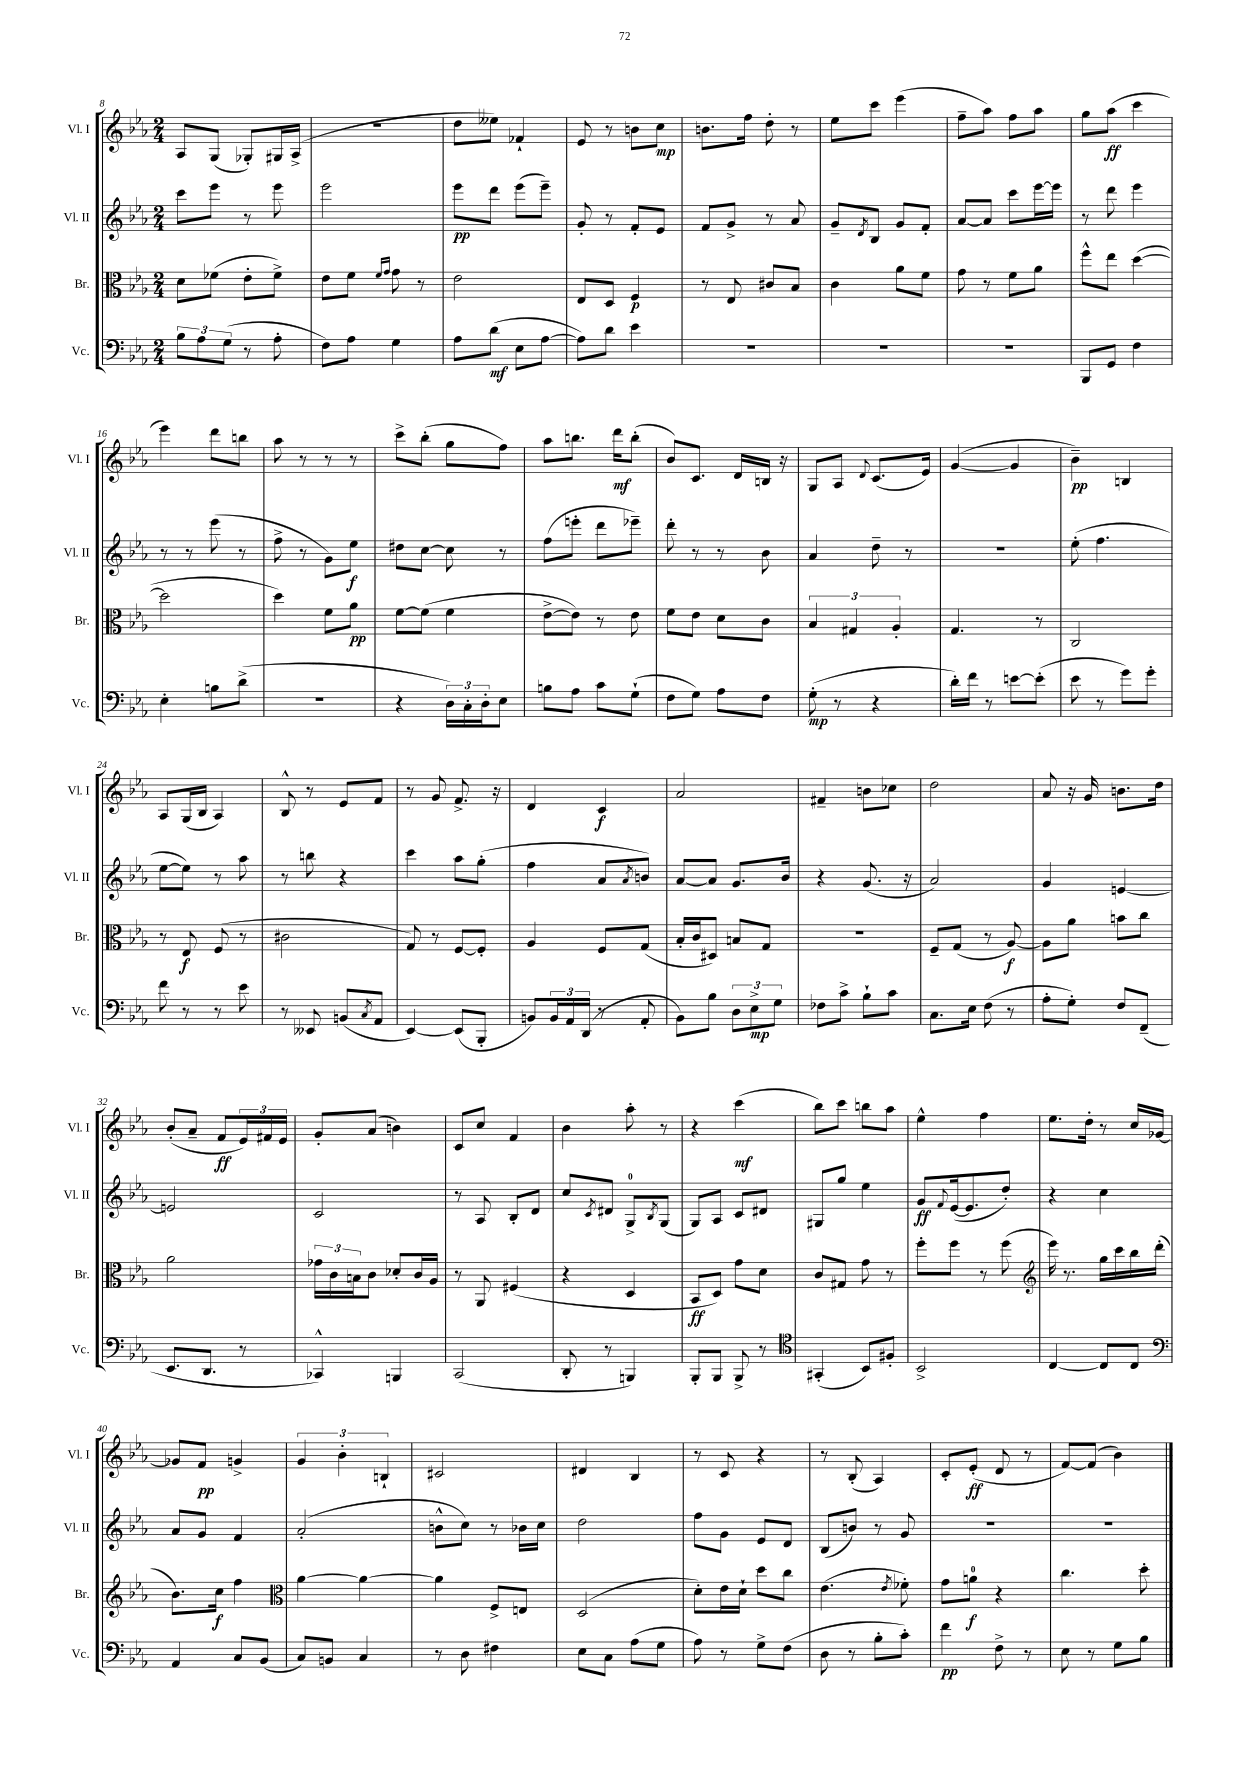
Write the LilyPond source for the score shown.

<<
\new StaffGroup <<
\new Staff = "s0" \with { instrumentName = "Vl. I" shortInstrumentName = "Vl. I" } {
    \clef treble \key ees \major \numericTimeSignature \time 2/4
    aes8 g8( ges8-.) gis16 aes16->( |
    r2 |
    d''8 eeses''8) fes'4-! |
    ees'8 r8 b'8 c''8\mp |
    b'8. f''16 d''8-. r8 |
    ees''8 c'''8 ees'''4( |
    f''8-- aes''8) f''8 aes''8 |
    g''8 aes''8\ff( c'''4 |
    ees'''4) d'''8 b''8 |
    aes''8 r8 r8 r8 |
    c'''8-> bes''8-.( g''8 f''8) |
    aes''8 b''8. d'''16\mf b''8-.( |
    bes'8) c'8. d'16 b16 r16 |
    g8 aes8 \appoggiatura { d'8 } c'8.( ees'16) |
    g'4~( g'4 |
    bes'4--\pp) b4 |
    aes8 g16( bes16 aes4) |
    bes8-^ r8 ees'8 f'8 |
    r8 g'8 f'8.-> r16 |
    d'4 c'4\f |
    aes'2 |
    fis'4-- b'8 ces''8 |
    d''2 |
    aes'8 r16 g'16 b'8. d''16 |
    bes'8-.( aes'8-- f'8\ff \tuplet 3/2 { ees'16) fis'16 ees'16 } |
    g'8-. aes'8( b'4) |
    c'8 c''8 f'4 |
    bes'4 aes''8-. r8 |
    r4 c'''4\mf( |
    bes''8) c'''8 b''8 aes''8 |
    ees''4-^ f''4 |
    ees''8. d''16-. r8 c''16 ges'16~ |
    ges'8 f'8\pp g'4-> |
    \tuplet 3/2 { g'4 bes'4-. b4-! } |
    cis'2 |
    dis'4 bes4 |
    r8 c'8 r4 |
    r8 bes8-.( aes4) |
    c'8-. ees'8-.\ff( d'8 r8 |
    f'8~) f'8( bes'4) \bar "|." |
}
\new Staff = "s1" \with { instrumentName = "Vl. II" shortInstrumentName = "Vl. II" } {
    \clef treble \key ees \major \numericTimeSignature \time 2/4
    c'''8 ees'''8 r8 ees'''8 |
    ees'''2 |
    ees'''8\pp d'''8 ees'''8( ees'''8--) |
    g'8-. r8 f'8-. ees'8 |
    f'8 g'8-> r8 aes'8 |
    g'8-- \acciaccatura { d'8 } bes8 g'8 f'8-. |
    aes'8~ aes'8 c'''8 ees'''16~ ees'''16 |
    r8 d'''8 ees'''4 |
    r8 r8 ees'''8( r8 |
    f''8-> r8 g'8) ees''8\f |
    dis''8 c''8~ c''8 r8 |
    f''8( e'''8-. d'''8 ees'''8--) |
    d'''8-. r8 r8 bes'8 |
    aes'4 d''8-- r8 |
    r2 |
    ees''8-.( f''4. |
    ees''8~ ees''8) r8 aes''8 |
    r8 b''8 r4 |
    c'''4 aes''8 g''8-.( |
    f''4 aes'8 \acciaccatura { aes'8 } b'8) |
    aes'8~ aes'8 g'8. bes'16 |
    r4 g'8.( r16 |
    aes'2) |
    g'4 e'4~ |
    e'2 |
    c'2 |
    r8 aes8 bes8-. d'8 |
    c''8 \acciaccatura { c'8 } dis'8 g8-0-> \acciaccatura { bes8 } g8( |
    g8) aes8 c'8 dis'8 |
    gis8 g''8 ees''4 |
    g'8\ff \appoggiatura { f'8 } ees'16~( ees'8. d''8-.) |
    r4 c''4 |
    aes'8 g'8 f'4 |
    aes'2-.( |
    b'8-^ c''8) r8 bes'16 c''16 |
    d''2 |
    f''8 g'8 ees'8 d'8 |
    bes8( b'8) r8 g'8 |
    R2 |
    R2 \bar "|." |
}
\new Staff = "s2" \with { instrumentName = "Br." shortInstrumentName = "Br." } {
    \clef alto \key ees \major \numericTimeSignature \time 2/4
    d'8 fes'8( ees'8-. fes'8->) |
    ees'8 f'8 \grace { f'16 g'16 } g'8 r8 |
    ees'2 |
    ees8 d8 f4\p |
    r8 ees8 cis'8 bes8 |
    c'4 aes'8 f'8 |
    g'8 r8 f'8 aes'8 |
    f''8-^ ees''8 d''4~( |
    d''2 |
    d''4) f'8 aes'8\pp |
    f'8~ f'8( f'4 |
    ees'8~-> ees'8) r8 ees'8 |
    f'8 ees'8 d'8 c'8 |
    \tuplet 3/2 { bes4 gis4 aes4-. } |
    g4. r8 |
    c2 |
    r8 ees8\f f8( r8 |
    cis'2 |
    g8) r8 f8~ f8-. |
    aes4 f8 g8( |
    bes16-. c'16 dis8) b8 g8 |
    R2 |
    f8-- g8( r8 aes8~\f) |
    aes8 aes'8 b'8 c''8 |
    aes'2 |
    \tuplet 3/2 { ges'16 c'16 b16 } c'8 des'8-. c'16 aes16 |
    r8 aes,8 fis4( |
    r4 d4 |
    bes,8\ff d8) g'8 d'8 |
    c'8 gis8 g'8 r8 |
    f''8-. f''8 r8 f''8( |
    \clef treble ees'''16) r8. g''16 c'''16 bes''16 d'''16-.( |
    bes'8.) c''16\f f''4 |
    \clef alto aes'4~ aes'4~ |
    aes'4 f8-> e8 |
    d2( |
    d'8-.) ees'16 d'16-! d''8 c''8 |
    ees'4.( \acciaccatura { ees'8 } fes'8-.) |
    g'8 a'8-0\f r4 |
    c''4. d''8-. \bar "|." |
}
\new Staff = "s3" \with { instrumentName = "Vc." shortInstrumentName = "Vc." } {
    \clef bass \key ees \major \numericTimeSignature \time 2/4
    \tuplet 3/2 { bes8 aes8 g8( } r8 aes8-. |
    f8) aes8 g4 |
    aes8 d'8\mf( ees8 aes8~ |
    aes8) d'8 ees'4 |
    R2 |
    R2 |
    R2 |
    bes,,8 g,8 f4 |
    ees4-. b8 d'8->( |
    R2 |
    r4 \tuplet 3/2 { d16) c16-. d16-. } ees8 |
    b8 aes8 c'8 g8-!( |
    f8 g8) aes8 f8 |
    g8-.\mp( r8 r4 |
    d'16-.) f'16 r8 e'8~ e'8-.( |
    ees'8 r8 g'8) g'8-. |
    f'8 r8 r8 ees'8 |
    r8 eeses,8 b,8( \acciaccatura { c8 } aes,8 |
    ees,4~) ees,8( bes,,8-. |
    b,8) \tuplet 3/2 { b,16 aes,16 d,16( } r8 aes,8-. |
    bes,8) bes8 \tuplet 3/2 { d8 ees8->\mp g8 } |
    fes8 c'8-> bes8-! c'8 |
    c8. ees16 f8( r8 |
    aes8-. g8-.) f8 f,8--( |
    ees,8. d,8. r8 |
    ces,4-^) b,,4 |
    c,2( |
    d,8-. r8 b,,4) |
    bes,,8-. bes,,8 bes,,8-> r8 |
    \clef tenor gis,4-.( bes,8) fis8-. |
    bes,2-> |
    c4~ c8 c8 |
    \clef bass aes,4 c8 bes,8( |
    c8) b,8 c4 |
    r8 d8 fis4 |
    ees8 c8 aes8( g8 |
    aes8) r8 g8-> f8( |
    d8 r8 bes8-. c'8-.) |
    f'4\pp f8-> r8 |
    ees8 r8 g8 bes8 \bar "|." |
}
>>
>>
\layout { \context { \Score currentBarNumber = #8 } }
